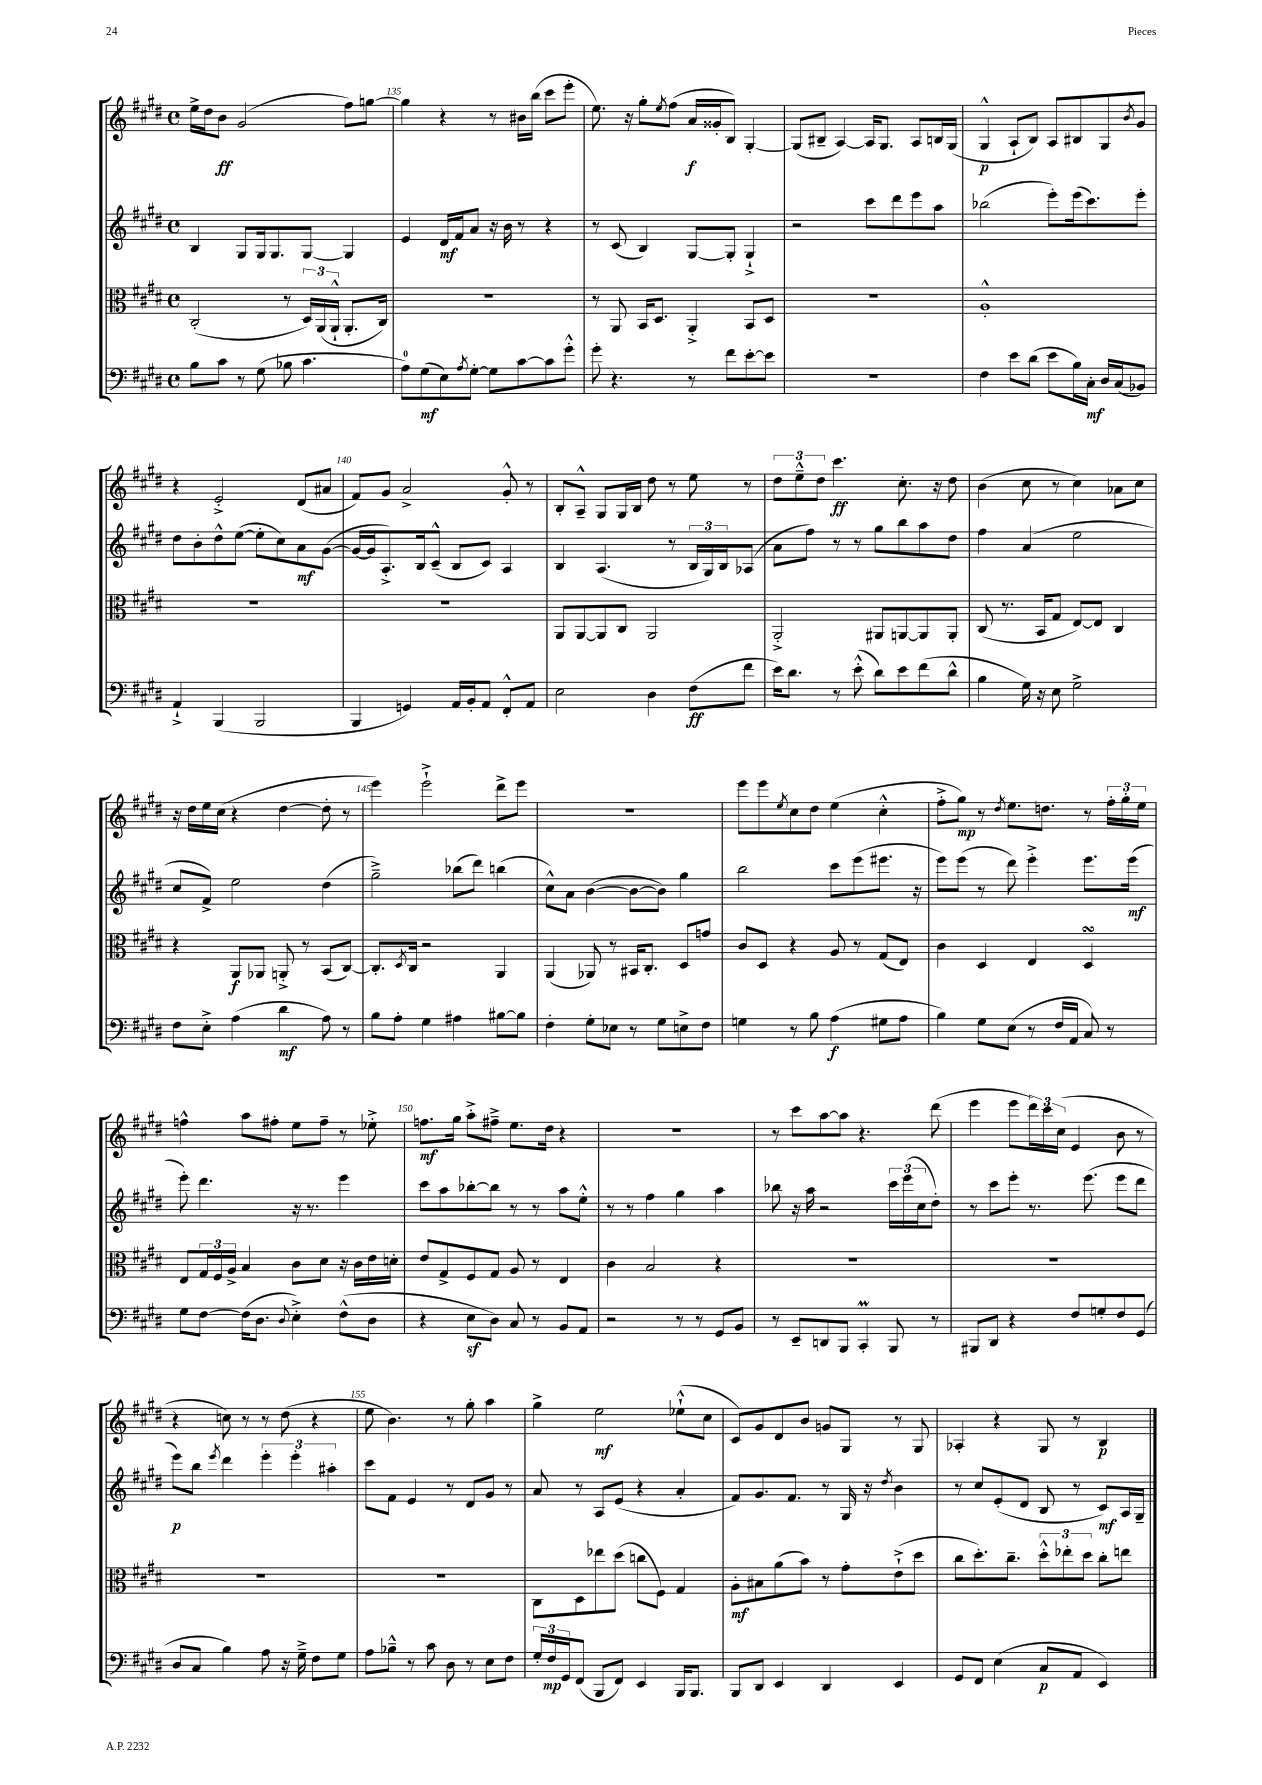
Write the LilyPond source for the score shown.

<<
\new StaffGroup <<
\new Staff = "s0" {
    \clef treble \key e \major \defaultTimeSignature \time 4/4
    e''16-> dis''16 b'8\ff gis'2( fis''8) g''8~ |
    g''4 r4 r8 bis'16 b''16( cis'''8 e'''8-. |
    e''8.) r16 gis''8-. \acciaccatura { e''8 } fis''8( a'16\f gisis'16-. b8) gis4~-. |
    gis8( bis8-- a4~) a16 gis8. a8 b16 gis16( |
    gis4-^\p a8-! b8) a8 bis8 gis8 \acciaccatura { b'8 } gis'8 |
    r4 e'2-.-> dis'8( ais'8 |
    fis'8) gis'8 a'2-> gis'8-.-^ r8 |
    b8-. a8---^ gis8 gis16 b16 dis''8 r8 e''8 r8 |
    \tuplet 3/2 { dis''8 e''8---^ dis''8 } cis'''4.\ff cis''8.-. r16 dis''8 |
    b'4( cis''8 r8 cis''4) aes'8 cis''8 |
    r16 dis''16 e''16 cis''16( r4 dis''4~ dis''8-. r8 |
    e'''4) e'''2-!-> dis'''8-> e'''8 |
    R1 |
    e'''8 e'''8 \acciaccatura { e''8 } cis''8 dis''8 e''4( cis''4-.-^ |
    fis''8-.-> gis''8\mp) r8 \acciaccatura { dis''8 } e''8. d''8. r8 \tuplet 3/2 { fis''16-. gis''16-. e''16 } |
    f''4-^ a''8 fis''8-. e''8 fis''8-- r8 ees''8-.-> |
    f''8.\mf gis''16 a''8-.-> fis''8---> e''8. dis''16 r4 |
    R1 |
    r8 cis'''8 a''8~ a''8 r4. dis'''8( |
    e'''4 e'''8 \tuplet 3/2 { dis'''16) cis'''16 cis''16( } e'4 b'8 r8 |
    r4 c''8) r8 r8 dis''8( r4 |
    e''8 b'4.) r8 gis''8-. a''4 |
    gis''4-> e''2\mf ees''8-!-^( cis''8 |
    cis'8) gis'8 dis'8 b'8 g'8 gis8 r8 gis8 |
    aes4-. r4 gis8 r8 b4\p \bar "|." |
}
\new Staff = "s1" {
    \clef treble \key e \major \defaultTimeSignature \time 4/4
    b4 gis8 gis16 gis8. gis8~ gis4 |
    e'4 dis'16\mf fis'16 a'8 r16 b'16 r8 r4 |
    r8 cis'8( b4) gis8~ gis8-. gis4-!-> |
    r2 cis'''8 dis'''8 e'''8 a''8 |
    bes''2( e'''8-.) e'''16( cis'''8.) e'''8-. |
    dis''8 b'8-. dis''8-^ e''8~( e''8-. cis''8) a'8\mf gis'8~( |
    gis'16~ gis'16 a8.-.->) b16 cis'8---^( b8 cis'8) a4 |
    b4 a4.( r8 \tuplet 3/2 { b16 gis16) b16 } aes8( |
    a'8 fis''8) r8 r8 gis''8 b''8 a''8 dis''8 |
    fis''4 a'4( e''2 |
    cis''8 fis'8->) e''2 dis''4( |
    gis''2--->) bes''8( dis'''8) b''4( |
    cis''8-^) a'8 b'4~( b'8~ b'8) gis''4 |
    b''2 cis'''8 e'''8( eis'''8. r16 |
    e'''8) e'''8( r8 dis'''8) e'''4-.-> e'''8. e'''16\mf( |
    e'''8-.) dis'''4. r16 r8. e'''4 |
    cis'''8 a''8 bes''8~-. bes''8 r8 r8 a''8 e''8-.-^ |
    r8 r8 fis''4 gis''4 a''4 |
    bes''8 r16 a''16 r2 \tuplet 3/2 { cis'''16 e'''16( cis''16 } dis''8-.) |
    r8 cis'''8 e'''8-. r8. e'''8.( e'''8 dis'''8 |
    e'''8\p) b''8 \acciaccatura { e'''8 } dis'''4 \tuplet 3/2 { e'''4-. e'''4-. ais''4-. } |
    cis'''8 fis'8 e'4 r8 dis'8 gis'8 r8 |
    a'8 r8 a8 e'8( r4 a'4-. |
    fis'8) gis'8. fis'8. r8 gis16 r16 \acciaccatura { dis''8 } b'4 |
    r8 cis''8 e'8-.( dis'8 b8 r8 cis'8\mf) a16 gis16-- \bar "|." |
}
\new Staff = "s2" {
    \clef alto \key e \major \defaultTimeSignature \time 4/4
    cis2-.( r8 \tuplet 3/2 { dis16) a,16( a,16-!-^ } a,8.-. cis16) |
    R1 |
    r8 a,8 b,16 dis8. a,4-.-> b,8 dis8 |
    R1 |
    a1-.-^ |
    R1 |
    R1 |
    a,8 a,8~ a,8 cis8 a,2 |
    a,2-.-> ais,8 a,8~ a,8 a,8-. |
    cis8( r8. b,16 gis8 e8~) e8 cis4 |
    r4 a,8\f aes,8 a,8-.-> r8 b,8( cis8~) |
    cis8.-. \acciaccatura { dis8 } cis16 r2 a,4 |
    a,4( aes,8) r8 bis,16 cis8.-. dis8 g'8 |
    cis'8 dis8 r4 a8 r8 gis8( e8) |
    cis'4 dis4 e4 dis4\turn |
    e8 \tuplet 3/2 { gis16 fis16 a16-> } b4 cis'8 dis'8 r16 cis'16 e'16 d'16-. |
    e'8 gis8-> fis8 gis8 a8 r8 e4 |
    cis'4 b2 r4 |
    R1 |
    R1 |
    R1 |
    R1 |
    cis8 dis8 ees''8 dis''8( c''8 fis8) gis4 |
    a8-.\mf bis8 a'8( b'8) r8 gis'8-. e'8-!->( dis''8 |
    cis''8 dis''8.-.) cis''8.-- \tuplet 3/2 { dis''8-.-^ ees''8-. dis''8 } cis''8-. e''8 \bar "|." |
}
\new Staff = "s3" {
    \clef bass \key e \major \defaultTimeSignature \time 4/4
    b8 cis'8 r8 gis8( bes8 cis'4. |
    a8-0) gis8\mf( e8) \acciaccatura { a8 } gis8~-. gis8 cis'8~ cis'8 gis'8-.-^ |
    gis'8-. r4. r8 fis'8 e'8~-. e'8 |
    R1 |
    fis4 e'8 dis'8( e'8 b16) cis16-.\mf dis16 cis16( bes,8) |
    a,4-!-> b,,4( b,,2 |
    b,,4 g,4) a,16 b,16-. a,8 fis,8-.-^ a,8 |
    e2 dis4 fis8\ff( fis'8 |
    e'16) dis'8. r8 e'8-.-^( dis'8) e'8 fis'8( dis'8-^ |
    b4 gis16) r16 e8 gis2-> |
    fis8 e8-.-> a4( dis'4\mf a8) r8 |
    b8 a8-. gis4 ais4 bis8~ bis8 |
    fis4-. gis8-. ees8 r8 gis8 e8-> fis8 |
    g4 r8 b8 a4\f( gis8 a8 |
    b4) gis8 e8( r8 fis16 a,16 cis8) r8 |
    gis8 fis8~ fis16( dis8. \appoggiatura { dis8 } e4-.->) fis8-^( dis8 |
    r4 e8\sf dis8) cis8 r8 b,8 a,8 |
    r2 r8 r8 gis,8 b,8 |
    r8 e,8-- d,8 b,,8 cis,4-.\prall b,,8 r8 |
    bis,,8 dis,8 r4 fis8 g8-. fis8 gis,8( |
    dis8 cis8 b4) a8 r16 gis16---> fis8 gis8 |
    a8 bes8---^ r8 cis'8 dis8 r8 e8 fis8 |
    \tuplet 3/2 { gis16-. fis16\mp gis,16 } fis,8( b,,8 fis,8) e,4 b,,16 b,,8. |
    b,,8 dis,8 e,4 dis,4 e,4 |
    gis,8 fis,8 e4( cis8\p a,8 e,4) \bar "|." |
}
>>
>>
\layout { \context { \Score currentBarNumber = #134 \override BarNumber.break-visibility = ##(#f #t #t) barNumberVisibility = #(every-nth-bar-number-visible 5) } }
